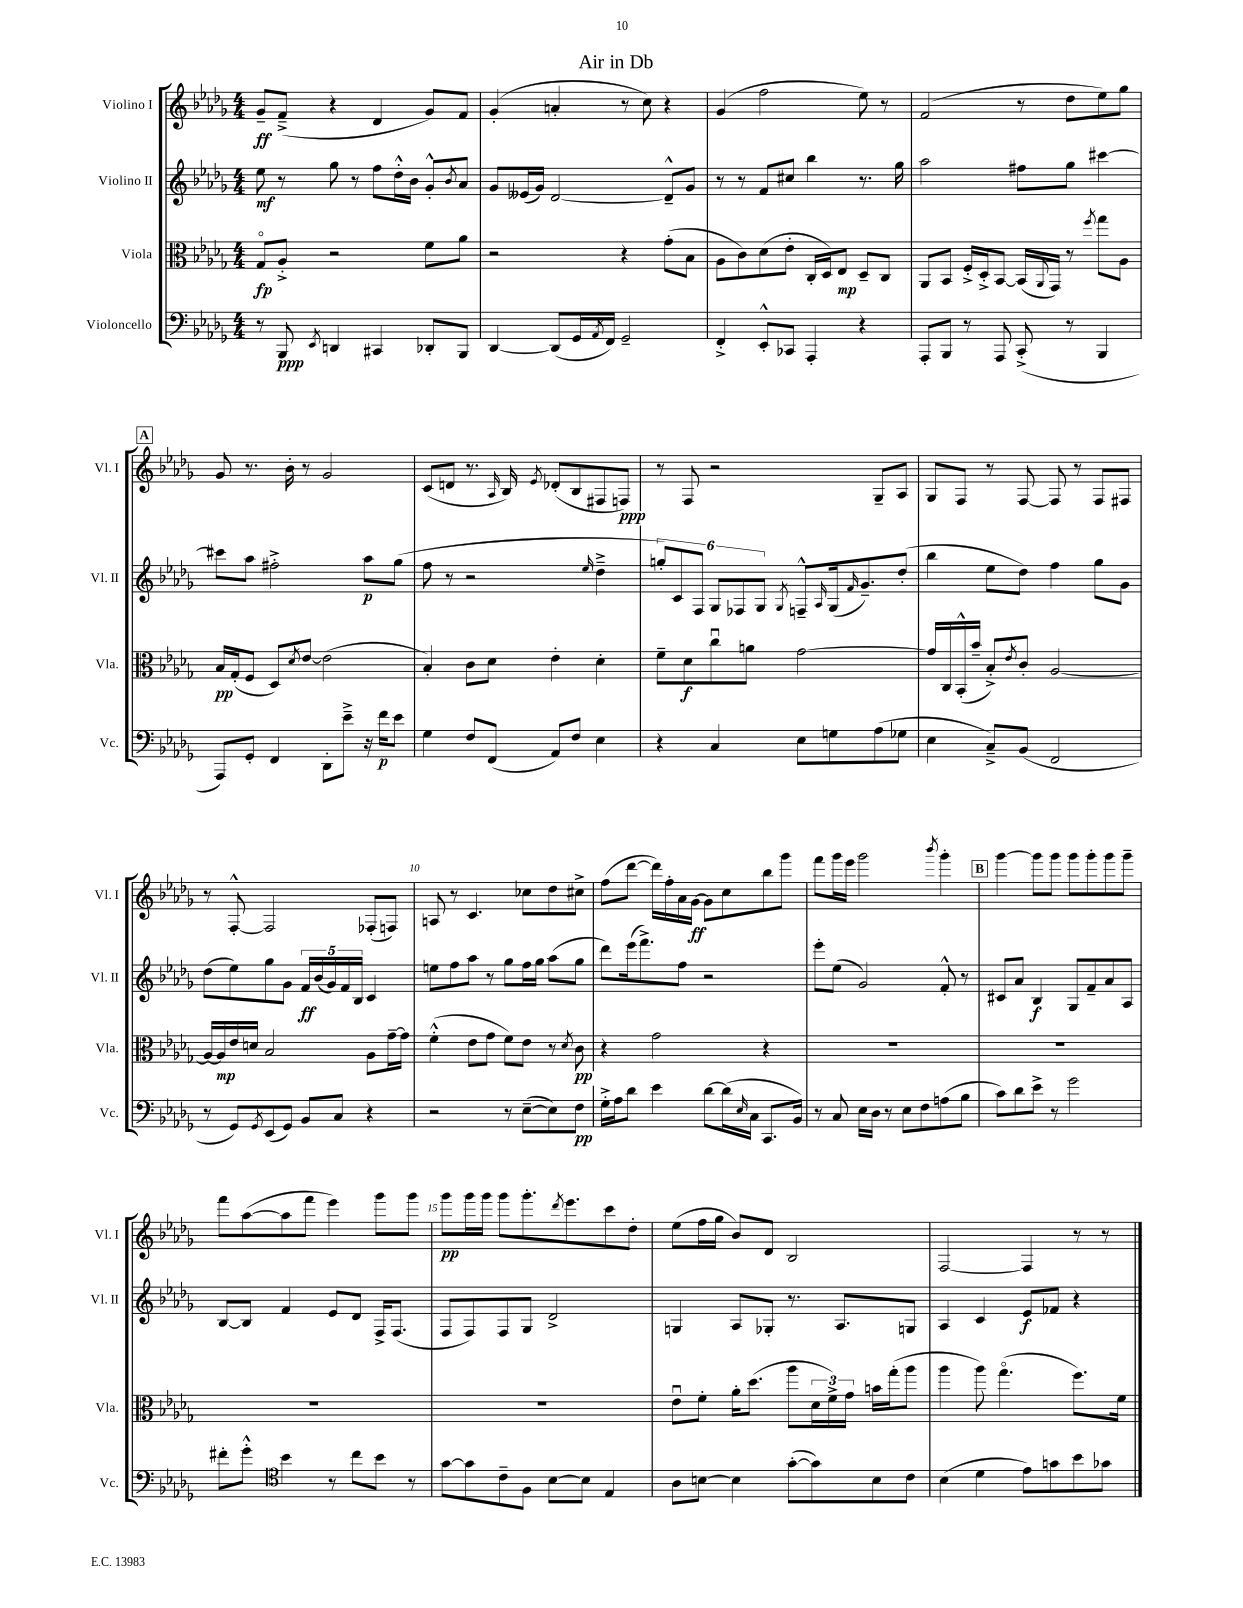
\header { title = "Air in Db" }
<<
\new StaffGroup <<
\new Staff = "s0" \with { instrumentName = "Violino I" shortInstrumentName = "Vl. I" } {
    \clef treble \key des \major \numericTimeSignature \time 4/4
    ges'8--\ff f'8--->( r4 des'4 ges'8) f'8 |
    ges'4-.( a'4-. r8 c''8) r4 |
    ges'4( f''2 ees''8) r8 |
    f'2( r8 des''8 ees''8) ges''8 |
    \mark \markup { \box "A" } ges'8 r8. bes'16-. r8 ges'2 |
    c'8( d'8 r8. \grace { aes16 } bes16) \acciaccatura { ees'8 } des'8-.( bes8 fis8 f8\ppp) |
    r8 f8 r2 ges8-- aes8 |
    ges8 f8 r8 f8~ f8 r8 f8 fis8 |
    r8 f8~-.-^ f2 fes8-.( f8) |
    a8 r8 c'4. ces''8 des''8 cis''8-> |
    f''8( des'''8~ des'''16) f''16-. aes'16 ges'16~\ff ges'8 c''8 bes''8 ges'''8 |
    f'''8 ges'''16 ees'''16 ges'''2 \acciaccatura { bes'''8 } ges'''4-. |
    \mark \markup { \box "B" } ges'''4~ ges'''8 ges'''8 ges'''8 ges'''8-. ges'''8 ges'''8-- |
    f'''8 aes''8~( aes''8 f'''8 ees'''4) ges'''8 ges'''8 |
    ges'''8\pp ges'''16 ges'''16 ges'''8 ges'''8.-. \acciaccatura { des'''8 } ees'''8. c'''8 des''8-. |
    ees''8( f''16 ges''16 bes'8) des'8 bes2 |
    f2~ f4 r8 r8 \bar "|." |
}
\new Staff = "s1" \with { instrumentName = "Violino II" shortInstrumentName = "Vl. II" } {
    \clef treble \key des \major \numericTimeSignature \time 4/4
    ees''8\mf r8 ges''8 r8 f''8 des''16-.-^ bes'16 ges'8-.-^ \acciaccatura { bes'8 } aes'8 |
    ges'8 eeses'16( ges'16) des'2~ des'8---^ ges'8 |
    r8 r8 f'8 cis''8 bes''4 r8. ges''16 |
    aes''2 fis''8 ges''8 cis'''4~ |
    \mark \markup { \box "A" } cis'''8 aes''8 fis''2-.-> aes''8\p ges''8( |
    f''8 r8 r2 \grace { ees''16 } des''4---> |
    \tuplet 6/4 { g''8-.) c'8 f8 ges8 fes8 ges8 } \acciaccatura { ges8 } f8---^ \grace { aes16 } ges16( \grace { f'16 } ges'8.--) des''8-.( |
    bes''4 ees''8 des''8) f''4 ges''8 ges'8 |
    des''8( ees''8) ges''8 ges'8 \tuplet 5/4 { f'16\ff bes'16( ges'16) f'16 bes16 } c'4 |
    e''8 f''8 aes''8 r8 ges''8 f''16 ges''16 aes''8( ges''8 |
    des'''8) ees'''16( f'''8.->) f''8 r2 |
    ees'''8-. ees''8( ges'2) f'8-.-^ r8 |
    \mark \markup { \box "B" } cis'8 aes'8 bes4\f ges8 f'8-- aes'8 aes8 |
    bes8~ bes8 f'4 ees'8 des'8 f16-> f8.( |
    f8 f8) f8 ges8 des'2-> |
    g4 aes8 ges8-. r8. aes8. g8 |
    aes4 c'4 ees'8\f fes'8 r4 \bar "|." |
}
\new Staff = "s2" \with { instrumentName = "Viola" shortInstrumentName = "Vla." } {
    \clef alto \key des \major \numericTimeSignature \time 4/4
    ges8\flageolet\fp aes8-.-> r2 f'8 aes'8 |
    r2 r4 ges'8-.( bes8 |
    aes8 c'8) des'8( ees'8-. c16-. des16) ees8\mp des8-- c8 |
    aes,8 bes,8 f16-.-> des16-.-> bes,8~ bes,16( \appoggiatura { aes,8 } ges,16) r8 \acciaccatura { f''8 } ges''8 aes8 |
    \mark \markup { \box "A" } bes16\pp ges16-.( f8 des8) \acciaccatura { des'8 } ees'8~ ees'2( |
    bes4-.) c'8 des'8 ees'4-. des'4-. |
    f'8-- des'8\f c''8\downbow a'8 ges'2~ |
    ges'16 c16 bes,16-.-^( bes'16-- bes8-.->) \acciaccatura { ees'8 } c'8-. aes2~ |
    aes16~ aes16\mp ees'16 d'16 bes2 aes8 ges'16~-- ges'16 |
    f'4-.-^( ees'8 ges'8 f'8) ees'8 r8 \acciaccatura { des'8 } c'8\pp |
    r4 ges'2 r4 |
    R1 |
    \mark \markup { \box "B" } R1 |
    R1 |
    R1 |
    ees'8\downbow f'8-. aes'16-. des''8.( aes''8 \tuplet 3/2 { des'16 f'16->) ges'16 } b'16 ges''16-.( aes''8 |
    aes''4 aes''8) ges''4.\flageolet( f''8.) f'16 \bar "|." |
}
\new Staff = "s3" \with { instrumentName = "Violoncello" shortInstrumentName = "Vc." } {
    \clef bass \key des \major \numericTimeSignature \time 4/4
    r8 bes,,8\ppp \acciaccatura { ees,8 } d,4 cis,4 des,8-. bes,,8 |
    des,4~ des,8( ges,16 \acciaccatura { aes,8 } f,16) ges,2-- |
    f,4-.-> ees,8-.-^ ces,8 aes,,4-. r4 |
    aes,,8-. bes,,8 r8 aes,,8 c,8-.->( r8 bes,,4 |
    \mark \markup { \box "A" } aes,,8) ges,8-. f,4 des,8-. ees'8---> r16 f'16\p ees'8 |
    ges4 f8 f,8( aes,8) f8 ees4 |
    r4 c4 ees8 g8 aes8( ges8 |
    ees4 c8--->) bes,8( f,2 |
    r8 ges,8) \acciaccatura { ges,8 } ees,8( ges,8) bes,8 c8 r4 |
    r2 r8 ees8~--( ees8) f8\pp |
    ges16-.-> aes16 des'8 ees'4 des'8~ des'16( \grace { ees16 } c16 c,8. bes,16) |
    r8 c8 ees16 des16 r8 ees8 f8 a8( bes8 |
    \mark \markup { \box "B" } c'8) des'8 ees'8-> r8 ges'2 |
    fis'8-. ges'8-.-^ \clef tenor bes'4 r8 c''8 bes'8 r8 |
    ges'8~ ges'8 c'8-- f8 bes8~ bes8 ees4 |
    aes8 b8~ b4 ges'8~-.( ges'8) b8 c'8 |
    bes4( des'4 ees'8) g'8 bes'8 ges'8 \bar "|." |
}
>>
>>
\layout { \context { \Score \override BarNumber.break-visibility = ##(#f #t #t) barNumberVisibility = #(every-nth-bar-number-visible 5) } }
